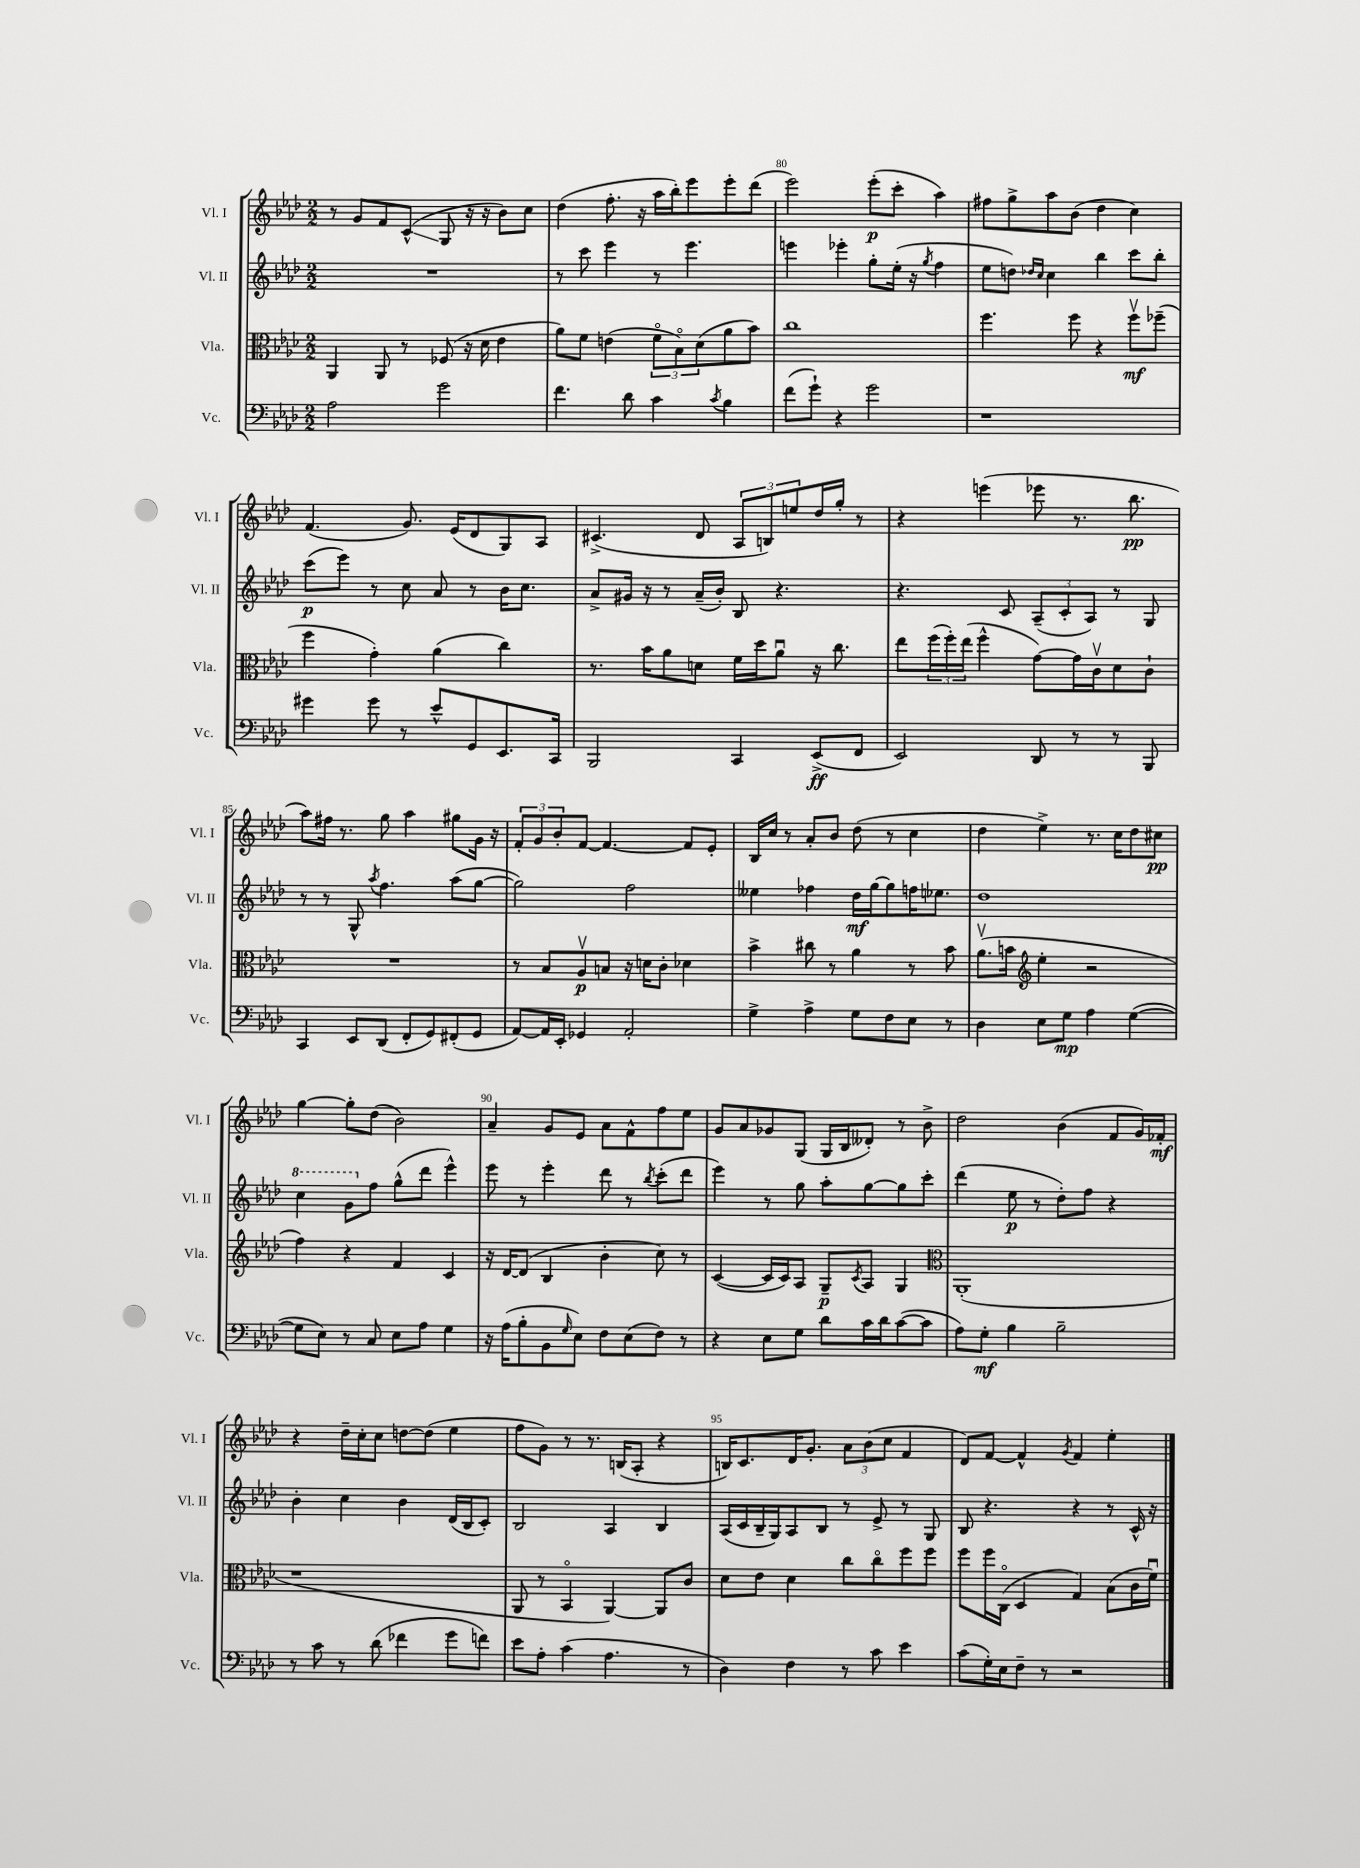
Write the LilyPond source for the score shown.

<<
\new StaffGroup <<
\new Staff = "s0" \with { instrumentName = "Vl. I" shortInstrumentName = "Vl. I" } {
    \clef treble \key aes \major \numericTimeSignature \time 2/2
    r8 g'8 f'8 c'8-^\glissando( g8 r16 r16 bes'8) c''8 |
    des''4( f''8.-. r16 aes''16 bes''16-.) ees'''8 ees'''8-. des'''8( |
    ees'''2) ees'''8-.\p( c'''8-. aes''4) |
    fis''8 g''8-> aes''8 bes'8( des''4 c''4) |
    f'4.( g'8.) ees'16( des'8 g8) aes8 |
    cis'4.->( des'8 \tuplet 3/2 { aes8 b8) e''8 } des''16 g''16-. r8 |
    r4 e'''4( ees'''8 r8. bes''8.\pp |
    aes''8) fis''16 r8. g''8 aes''4 gis''8 g'16 r16 |
    \tuplet 3/2 { f'8-. g'8 bes'8-. } f'8~ f'4.~ f'8 ees'8-. |
    bes16 c''16 r8 aes'8-. bes'8 des''8( r8 c''4 |
    des''4 ees''4->) r8. c''16 des''8 cis''8\pp |
    g''4~ g''8-. des''8( bes'2) |
    aes'4-- g'8 ees'8 aes'8 f'8-^ f''8 ees''8 |
    g'8 aes'8 ges'8 g8( g16 bes16 deses'8-.) r8 bes'8-> |
    des''2 bes'4( f'8 g'16) fes'16-.\mf |
    r4 des''16-- c''16-. c''8 d''8~ d''8( ees''4 |
    f''8 g'8) r8 r8. b16( aes8-. r4 |
    b16) c'8. des'16 g'8.-. \tuplet 3/2 { aes'8 bes'8( c''8 } f'4 |
    des'8) f'8~ f'4-^ \acciaccatura { g'8 } f'4 ees''4-. \bar "|." |
}
\new Staff = "s1" \with { instrumentName = "Vl. II" shortInstrumentName = "Vl. II" } {
    \clef treble \key aes \major \numericTimeSignature \time 2/2
    R1 |
    r8 c'''8 ees'''4 r8 ees'''4. |
    e'''4 ees'''4-. g''8-. ees''16-.( r16 \acciaccatura { g''8 } f''4 |
    ees''8 d''8) \grace { des''16 c''16 } c''4 bes''4 c'''8 bes''8-. |
    c'''8\p( ees'''8) r8 c''8 aes'8 r8 bes'16 c''8. |
    aes'8-> gis'16 r16 r8 aes'16--( bes'16-.) bes8 r4. |
    r4. c'8 \tuplet 3/2 { aes8--( c'8-. aes8) } r8 g8 |
    r8 r8 g8-^ \acciaccatura { aes''8 } f''4. aes''8( g''8~ |
    g''2) f''2 |
    eeses''4 fes''4 des''16\mf g''16~ g''8 f''16 ees''8. |
    des''1 |
    \ottava #1 c'''4 g''8 \ottava #0 f''8 g''8-^( des'''8 ees'''4-^) |
    ees'''8 r8 ees'''4-. des'''8 r8 \acciaccatura { bes''8 } c'''8-.( des'''8 |
    ees'''4) r8 g''8 aes''8-. g''8~ g''8 c'''8-. |
    des'''4( ees''8\p r8 des''8-.) f''8 r4 |
    bes'4-. c''4 bes'4 des'16( bes16 c'8-.) |
    bes2 aes4 bes4 |
    aes16( c'16 bes16-- g16) aes8 bes8 r8 ees'8-> r8 g8 |
    bes8 r4. r4 r8 c'16-^ r16 \bar "|." |
}
\new Staff = "s2" \with { instrumentName = "Vla." shortInstrumentName = "Vla." } {
    \clef alto \key aes \major \numericTimeSignature \time 2/2
    aes,4 aes,8 r8 fes8( r16 des'16 ees'4 |
    aes'8) f'8 e'4( \tuplet 3/2 { f'8\flageolet bes8\flageolet) des'8( } aes'8 bes'8) |
    c''1 |
    f''4. f''8 r4 f''8\upbow\mf fes''8--( |
    f''4 g'4-.) aes'4( c''4) |
    r8. bes'16 aes'8 d'8 f'16 des''16 aes'8\downbow r16 c''8. |
    ees''8 \tuplet 3/2 { f''16( f''16-.) ees''16( } f''4-^ g'8~) g'16 c'16\upbow des'8 c'8-! |
    R1 |
    r8 bes8 aes8\upbow\p b8 r16 d'16 c'8-. des'4 |
    bes'4-> cis''8 r8 aes'4 r8 bes'8 |
    aes'8.\upbow( b'16 \clef treble ees''4-. r2 |
    f''4) r4 f'4 c'4 |
    r16 des'16~ des'8( bes4 bes'4-. c''8) r8 |
    c'4~( c'16 c'16) aes8 g8--\p \acciaccatura { c'8 } aes8 g4 |
    \clef alto aes,1-.( |
    r1 |
    aes,8 r8 bes,4\flageolet aes,4~) aes,8 c'8 |
    des'8 ees'8 des'4 c''8 c''8\flageolet f''8 f''8 |
    f''8 f''16 c16\flageolet( des4 g4) bes8( c'16 f'16\downbow) \bar "|." |
}
\new Staff = "s3" \with { instrumentName = "Vc." shortInstrumentName = "Vc." } {
    \clef bass \key aes \major \numericTimeSignature \time 2/2
    aes2 g'2 |
    f'4. des'8 c'4 \acciaccatura { c'8 } bes4 |
    f'8( g'8-!) r4 g'2 |
    r1 |
    gis'4 gis'8 r8 ees'8-^ g,8 ees,8. c,16 |
    bes,,2 c,4 ees,8->\ff( f,8 |
    ees,2) des,8 r8 r8 bes,,8 |
    c,4 ees,8 des,8( f,8-. g,8) fis,8-.( g,8 |
    aes,8~) aes,16 ees,16-. ges,4 aes,2-. |
    g4-> aes4-> g8 f8 ees8 r8 |
    des4 ees8 g8\mp aes4 g4~( |
    g8 ees8) r8 c8 ees8 aes8 g4 |
    r16 aes16( bes8-. bes,8 \grace { g16 } ees8) f8 ees8( f8) r8 |
    r4 ees8 g8 des'8 c'16 des'16 c'8~( c'8 |
    aes8) g8-.\mf bes4 bes2-- |
    r8 c'8 r8 des'8( fes'4 g'8 f'8) |
    ees'8 aes8-. c'4( aes4. r8 |
    des4) f4 r8 c'8 ees'4 |
    c'8( g16-.) ees16 f8-- r8 r2 \bar "|." |
}
>>
>>
\layout { \context { \Score currentBarNumber = #78 \override BarNumber.break-visibility = ##(#f #t #t) barNumberVisibility = #(every-nth-bar-number-visible 5) } }
